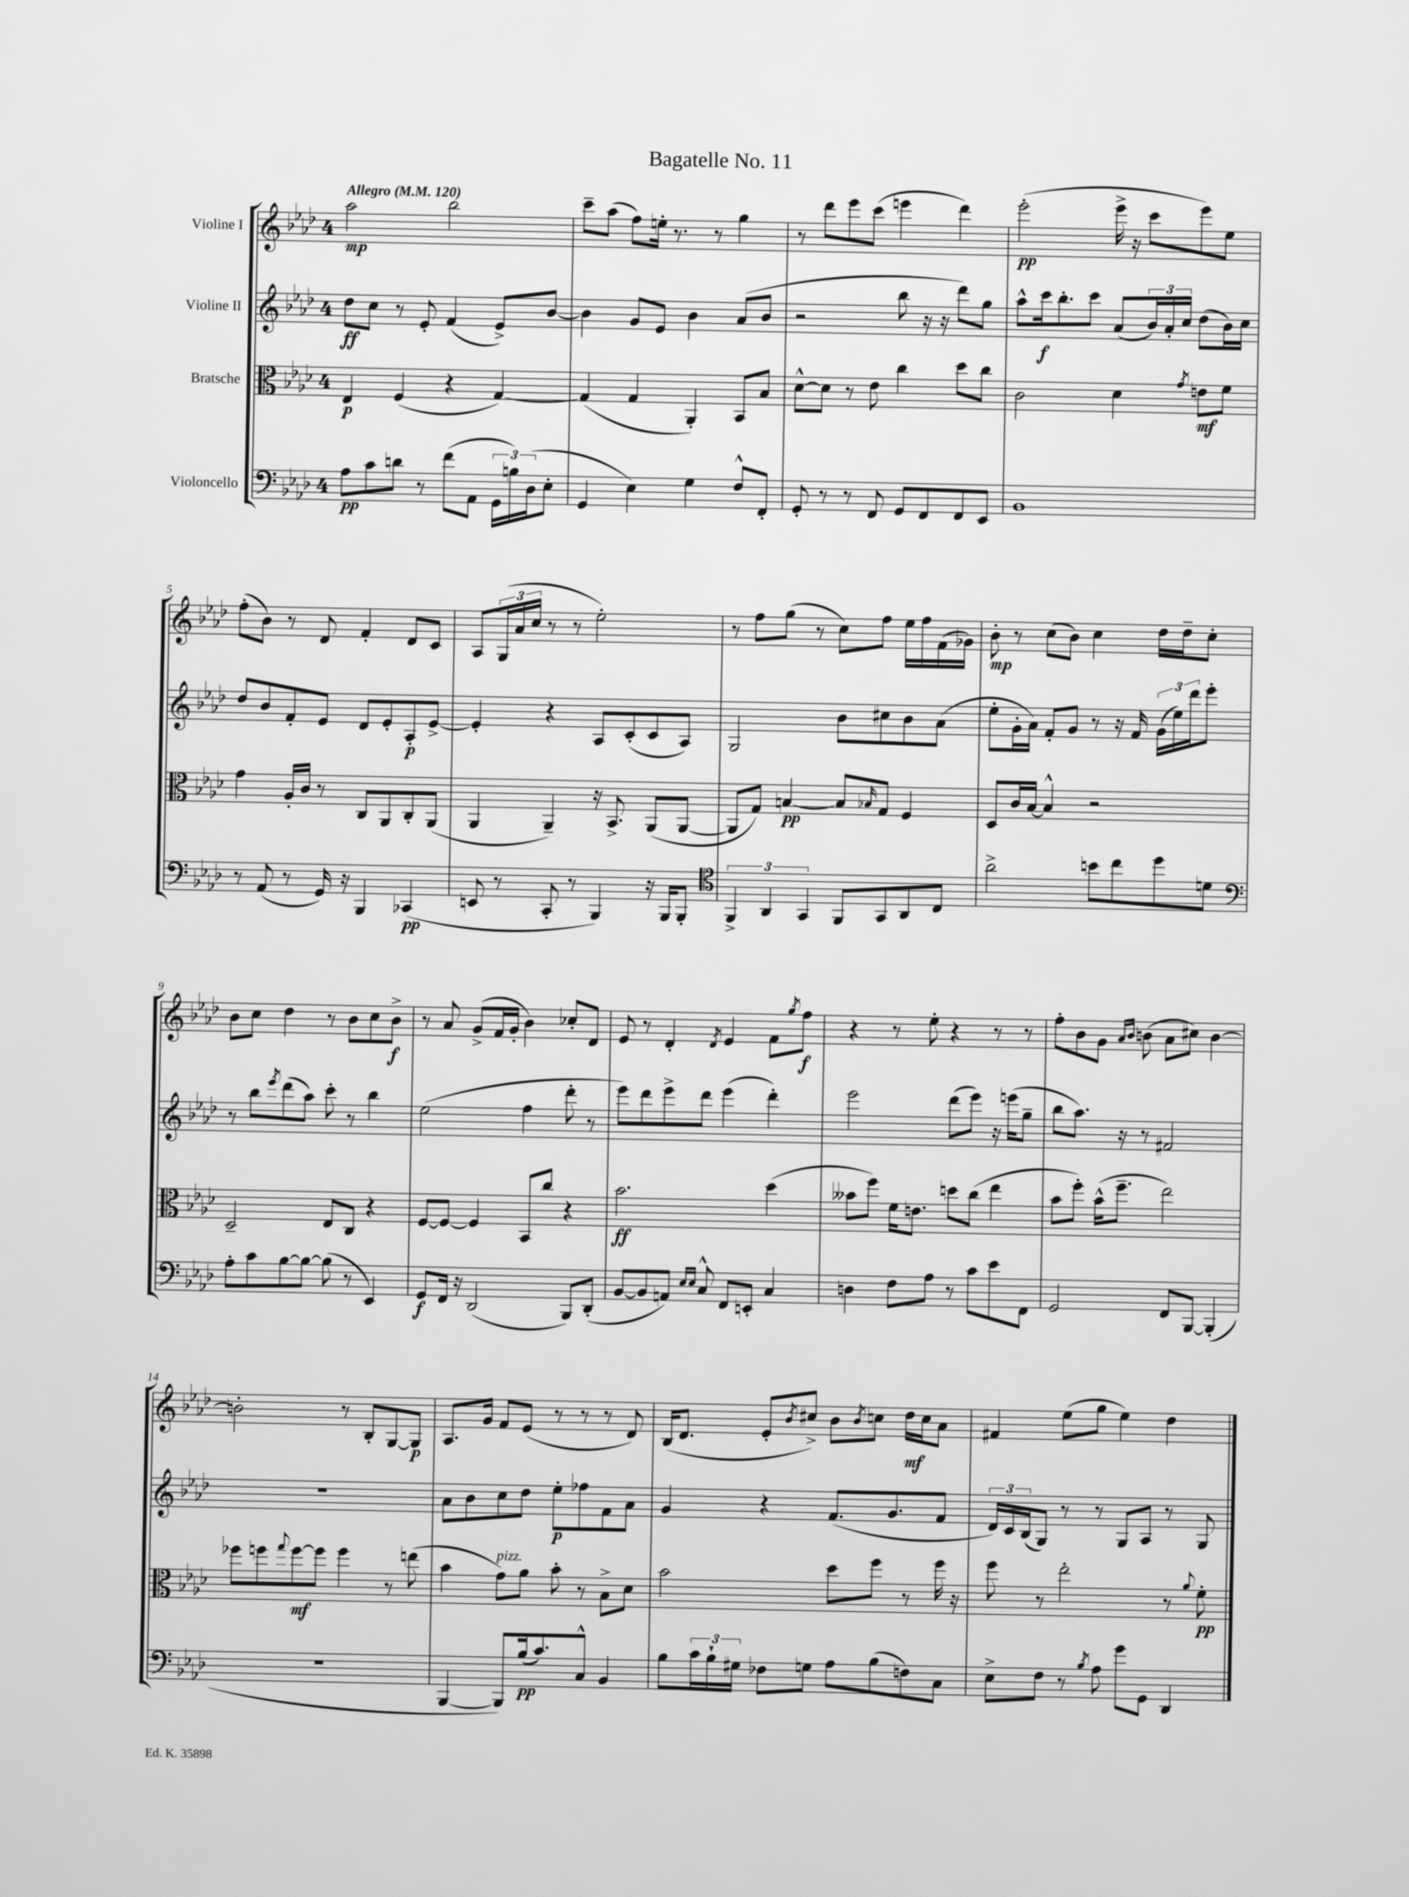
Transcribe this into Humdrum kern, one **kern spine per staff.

**kern	**kern	**kern	**kern
*staff4	*staff3	*staff2	*staff1
*clefF4	*clefC3	*clefG2	*clefG2
*k[b-e-a-d-]	*k[b-e-a-d-]	*k[b-e-a-d-]	*k[b-e-a-d-]
*M4/4	*M4/4	*M4/4	*M4/4
*MM120	*MM120	*MM120	*MM120
8A-	4E-	8dd-	2aa-
8c	.	8cc	.
8d	(4F	8r	.
8r	.	8e-'	.
(8f	4r	(4f	2bb-
8AA-	.	.	.
24GG	[4G)	8e-^)	.
24B)	.	.	.
(24D-	.	.	.
8E-'	.	[8b-	.
=	=	=	=
4GG	(4G]	4b-]	8ccc~
.	.	.	(8aa-
4E-)	4G	8g	8ff)
.	.	8e-	16ee'
.	.	.	8.r
4G	4AA-')	4b-	.
.	.	.	8r
8F^^	8BB-	(8a-	4gg
8FF'	8B-	8b-	.
=	=	=	=
8GG'	[8d-^^	2r	8r
8r	8d-]	.	8ddd-
8r	8r	.	8eee-
8FF	8e-	.	(8ccc
8GG	4cc	8bb-	4eee
8FF	.	16r	.
.	.	16r	.
8FF	8dd-	8ddd-)	4ddd-)
8EE-	8cc	8gg	.
=	=	=	=
1BB-	2c	8aa-^^	(2eee-'
.	.	16ccc	.
.	.	8.bb-'	.
.	.	8ccc	.
.	4d-	(8a-	16eee-^
.	.	.	16r
.	.	24b-)	8ccc
.	.	24a-'	.
.	.	24cc	.
.	8qg	.	.
.	8e	(8dd-	8eee-)
.	8f	16b-)	8ee-
.	.	16cc	.
=	=	=	=
8r	4g	8dd-	(8ff'
(8AA-	.	8b-	8b-)
8r	16A-'	8f'	8r
.	16c	.	.
16GG)	8r	8e-	8d-
16r	.	.	.
4BBB-	8C	8d-	4f'
.	8AA-	8e-'	.
(4CC-	8C'	8A-'	8d-
.	(8AA-	[8e-^	8c
=	=	=	=
8EE	4AA-	4e-']	8A-
8r	.	.	(24G
.	.	.	24a-
.	.	.	24cc
8CC'	4AA-~)	4r	8r
8r	.	.	8r
4BBB-)	16r	8A-	2ee-')
.	8.BB-^	.	.
.	.	(8c'	.
16r	(8AA-	8c	.
16BBB-	.	.	.
8BBB-'	[8AA-	8A-)	.
=	=	=	=
*clefC4	*	*	*
6FF^	8AA-]	2G	8r
.	8G)	.	8ff
6AA-	.	.	.
.	[4B	.	(8gg
6GG	.	.	.
.	.	.	8r
8FF	8B]	8b-	8cc)
.	16qqB-	.	.
8GG	8G	8cc#	8ff
8AA-	4F	8b-	16ee-
.	.	.	16ff
8C	.	(8a-	(16f
.	.	.	16g-)
=	=	=	=
2a-^	8D-	8ee-'	8b-'
.	16c	16g'	8r
.	[16B-	16a-)	.
.	4B-^^]	8f'	(8cc
.	.	8g	8b-)
8b	2r	8r	4cc
8cc	.	16r	.
.	.	16f	.
8dd-	.	(24g	16dd-
.	.	24ee-)	.
.	.	.	16dd-~
.	.	24ddd-	.
8d	.	8eee-'	8cc'
=	=	=	=
*clefF4	*	*	*
8A-'	2D-~	8r	8b-
8c	.	8bb-	8cc
.	.	8qeee-	.
[8B-	.	(8ddd-	4dd-
8B-_	.	8aa-)	.
(8B-]	8E-	8ccc'	8r
8r	8C	8r	8b-
4EE-)	4r	4bb-	8cc
.	.	.	8b-^
=	=	=	=
8GG	[8F	(2ee-	8r
16FF	8F_	.	8a-
16r	.	.	.
(2DD-	4F]	.	(8g^
.	.	.	16f
.	.	.	16g'
.	8BB-	4ff	4b-)
.	8cc	.	.
8BBB-)	4r	8ddd-'	8cc-'
(8DD-'	.	8r	8d-
=	=	=	=
[8BB-	2.b-	8eee-)	8e-
8BB-]	.	8ddd-	8r
8AA)	.	8eee-^	4d-'
16qqE-	.	.	.
16qqE-	.	.	.
8C^^	.	8ddd-	.
.	.	.	8qd-
8FF	.	(4eee-	4e-
8EE'	.	.	.
4C	(4dd-	4ddd-')	8f
.	.	.	8qgg
.	.	.	8ff
=	=	=	=
4D	8b--	2eee-	4r
.	8ff)	.	.
8F	16f	.	8r
.	8.e	.	.
8A-	.	.	8ee-'
8r	8dd	(8ddd-	4r
8c	(8cc	8eee-)	.
8e-	4ee-	16r	8r
.	.	(16eee	.
8FF	.	8gg~	8r
=	=	=	=
2GG	8b-	8bb-	8ff'
.	8ff')	8.aa-)	8b-
.	(16b-^^	.	8g
.	8.ff~	16r	.
.	.	.	16qqa-
.	.	.	16qqb-
.	.	8r	(8b
8FF	2ee-)	2f#	8a-
[8BBB-	.	.	8cc#)
(4BBB-']	.	.	[4b
=	=	=	=
1r	8ff-	1r	2b']
.	8ff	.	.
.	8qqgg	.	.
.	[8ff	.	.
.	8ff]	.	.
.	4ff	.	8r
.	.	.	8B-'
.	8r	.	[8G
.	(8ee	.	8G]
=	=	=	=
[4BBB-	4b-	8a-	8.A-
.	.	8b-	.
.	.	.	16g
8BBB-])	8g)	8cc	8f
(16B-	8a-	8dd-	(8e-
8.c)	.	.	.
.	8b-'	8ee-'	8r
8C^^	8r	8ff-	8r
4BB-	8B-^	8f	8r
.	8d-	8a-	8d-)
=	=	=	=
8B-	2b-	4g	(16B-
.	.	.	8.d-
24c	.	.	.
24B-`	.	.	.
24G#	.	.	.
8F-	.	4r	8e-'
.	.	.	8qb-
8G	.	.	8cc#^)
8A-	8dd-	(8.f	8b-
.	.	.	8qb-
(8B-	8ff	.	8cc
.	.	8.g	.
8F)	8r	.	16dd-
.	.	.	16cc
8C	16ff	8f	8a-
.	16r	.	.
=	=	=	=
8E-^	8ff	24d-)	4f#
.	.	24c	.
.	.	(24B-	.
8F	8r	8G)	.
8r	2ee-'	8r	(8ee-
8qB-	.	.	.
8A-	.	8r	8gg
8g	.	8G	4ee-)
8GG	.	8A-	.
4DD-	8r	8r	4dd-
.	8qqa-	.	.
.	8f'	8G	.
==	==	==	==
*-	*-	*-	*-
